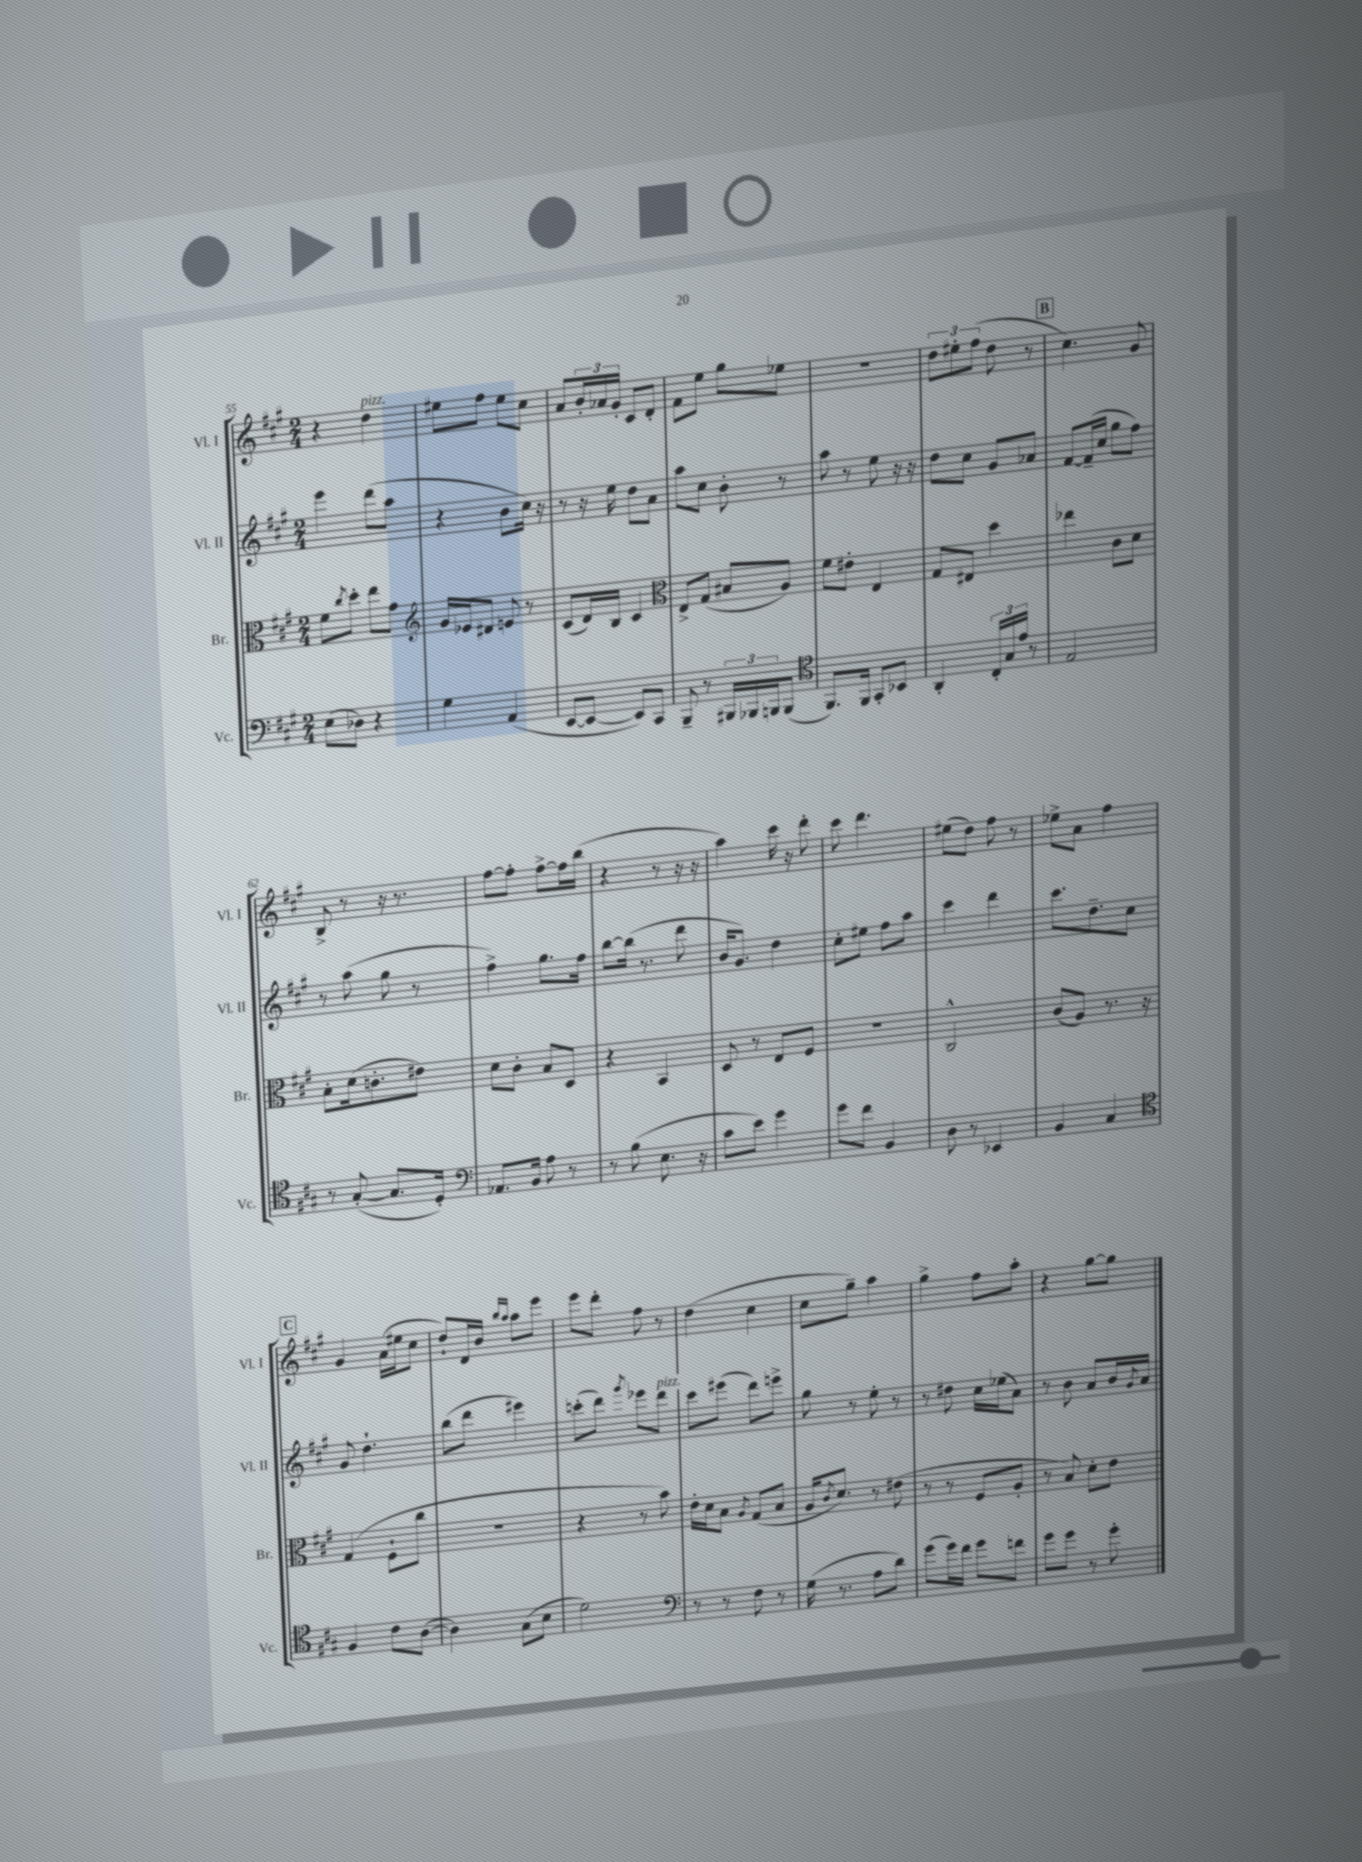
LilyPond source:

<<
\new StaffGroup <<
\new Staff = "s0" \with { instrumentName = "Vl. I" shortInstrumentName = "Vl. I" } {
    \clef treble \key a \major \numericTimeSignature \time 2/4
    r4 d''4^\markup { \italic "pizz." } |
    eis''8 fis''8 eis''8 cis''8 |
    a'8 \tuplet 3/2 { b'16-. aes'16 gis'16-. } cis'8 d'8-. |
    fis'8 e''8 gis''8 ees''8 |
    r2 |
    \tuplet 3/2 { d''8 eis''8-. fis''8( } d''8 r8 |
    \mark \markup { \box "B" } cis''4.) gis'8 |
    b8-> r8 r16 r8. |
    fis''8~ fis''8-. fis''8~-> fis''16 b''16( |
    r4 r8 r16 r16 |
    a''4) cis'''16 r16 d'''8-. |
    cis'''8 d'''4. |
    eis''8( d''8) fis''8 r8 |
    ees''8-> a'8 fis''4 |
    \mark \markup { \box "C" } gis'4 a'16( eis''16 cis''8 |
    d''8-!) d'16 b'16 \grace { b''16 a''16 } a''8 e'''8 |
    e'''8 d'''8-. fis''8 r8 |
    d''4( cis''4 |
    cis''8 gis''8--) a''4 |
    gis''4-> fis''8 a''8-. |
    r4 gis''8~ gis''8 \bar "|." |
}
\new Staff = "s1" \with { instrumentName = "Vl. II" shortInstrumentName = "Vl. II" } {
    \clef treble \key a \major \numericTimeSignature \time 2/4
    e'''4 d'''8( a''8 |
    r4 b'8 cis''16) r16 |
    r8 r16 e''16 d''8 a'8 |
    a''8 cis''8 b'8-. r8 |
    a''8 r8 e''8 r16 r16 |
    d''8 cis''8 gis'8 aes'8 |
    \mark \markup { \box "B" } fis'8~ fis'16--( cis''16 gis''8 fis''8) |
    r8 a''8( gis''8 r8 |
    fis''4->) gis''8. fis''16 |
    b''8~ b''16( r8. d'''8 |
    b'16 gis'8.) d''4 |
    cis''8-. eis''8 fis''8 a''8 |
    cis'''4 d'''4 |
    cis'''8. d''8.-- cis''8 |
    \mark \markup { \box "C" } gis'8 d''4.-! |
    b''8( d'''8 eis'''4) |
    c'''8-.( d'''8) \acciaccatura { gis'''8 } ees'''8 d'''8^\markup { \italic "pizz." } |
    cis'''8 eis'''8( d'''8) e'''8-> |
    gis''8 r8 e''8-. r8 |
    r8 dis''8 cis''16 ees''16( a'8) |
    r8 b'8 a'8 b'16 \acciaccatura { gis'8 } a'16 \bar "|." |
}
\new Staff = "s2" \with { instrumentName = "Br." shortInstrumentName = "Br." } {
    \clef alto \key a \major \numericTimeSignature \time 2/4
    fis'8 \acciaccatura { cis''8 } d''8-. e''8 gis'8 |
    \clef treble gis'16 ees'16 dis'8 e'8 r8 |
    cis'8( d'16) b16 cis'4 |
    \clef alto e8-> gis8( bis8 a8) |
    fis'8 eis'8-. e4 |
    gis8 eis8 d''4 |
    \mark \markup { \box "B" } ees''4 cis'8 d'8 |
    b8-. d'16( c'8.-. eis'8) |
    d'8 cis'8-. b8 d8 |
    r4 b,4 |
    d8 r8 e8 fis8 |
    R2 |
    cis2-^ |
    cis'8( a8) r8. r16 |
    \mark \markup { \box "C" } gis4( fis8-! cis''8 |
    R2 |
    r4 r8 b'8) |
    e'16-. d'16 b8 \acciaccatura { a8 } gis8( b8 |
    a16 \acciaccatura { cis'8 } d'8.) r8 eis'8( |
    r8 r8 fis8 a8-. |
    r8 b8) d'8-. e'8 \bar "|." |
}
\new Staff = "s3" \with { instrumentName = "Vc." shortInstrumentName = "Vc." } {
    \clef bass \key a \major \numericTimeSignature \time 2/4
    e8( des8) r4 |
    gis4 a,4( |
    e,8~ e,8~ e,8) cis,8 |
    b,,8-- r8 \tuplet 3/2 { bis,,16 bes,,16 b,,16 } b,,8( |
    \clef tenor fis,8.) fis,16 gis,8-. bes,8 |
    a,4-. \tuplet 3/2 { cis16-. gis16 e'16 } r8 |
    \mark \markup { \box "B" } e2 |
    r8 gis8~-.( gis8. d16-.) |
    \clef bass aes,8. b,16 a8 r8 |
    r8 b8( e8. r16 |
    cis'8 e'8) gis'4 |
    gis'8 fis'8 b,4 |
    d8 r8 ees,4 |
    b,4 cis4 |
    \mark \markup { \box "C" } \clef tenor fis4 cis'8 a8~( |
    a4) gis8( b8 |
    d'2) |
    \clef bass r8 r8 fis8 r8 |
    gis16( r8. a8 d'8) |
    gis'8( gis'16) fis'16 gis'8 f'8 |
    gis'8 gis'8 r8 gis'8-. \bar "|." |
}
>>
>>
\layout { \context { \Score currentBarNumber = #55 } }
